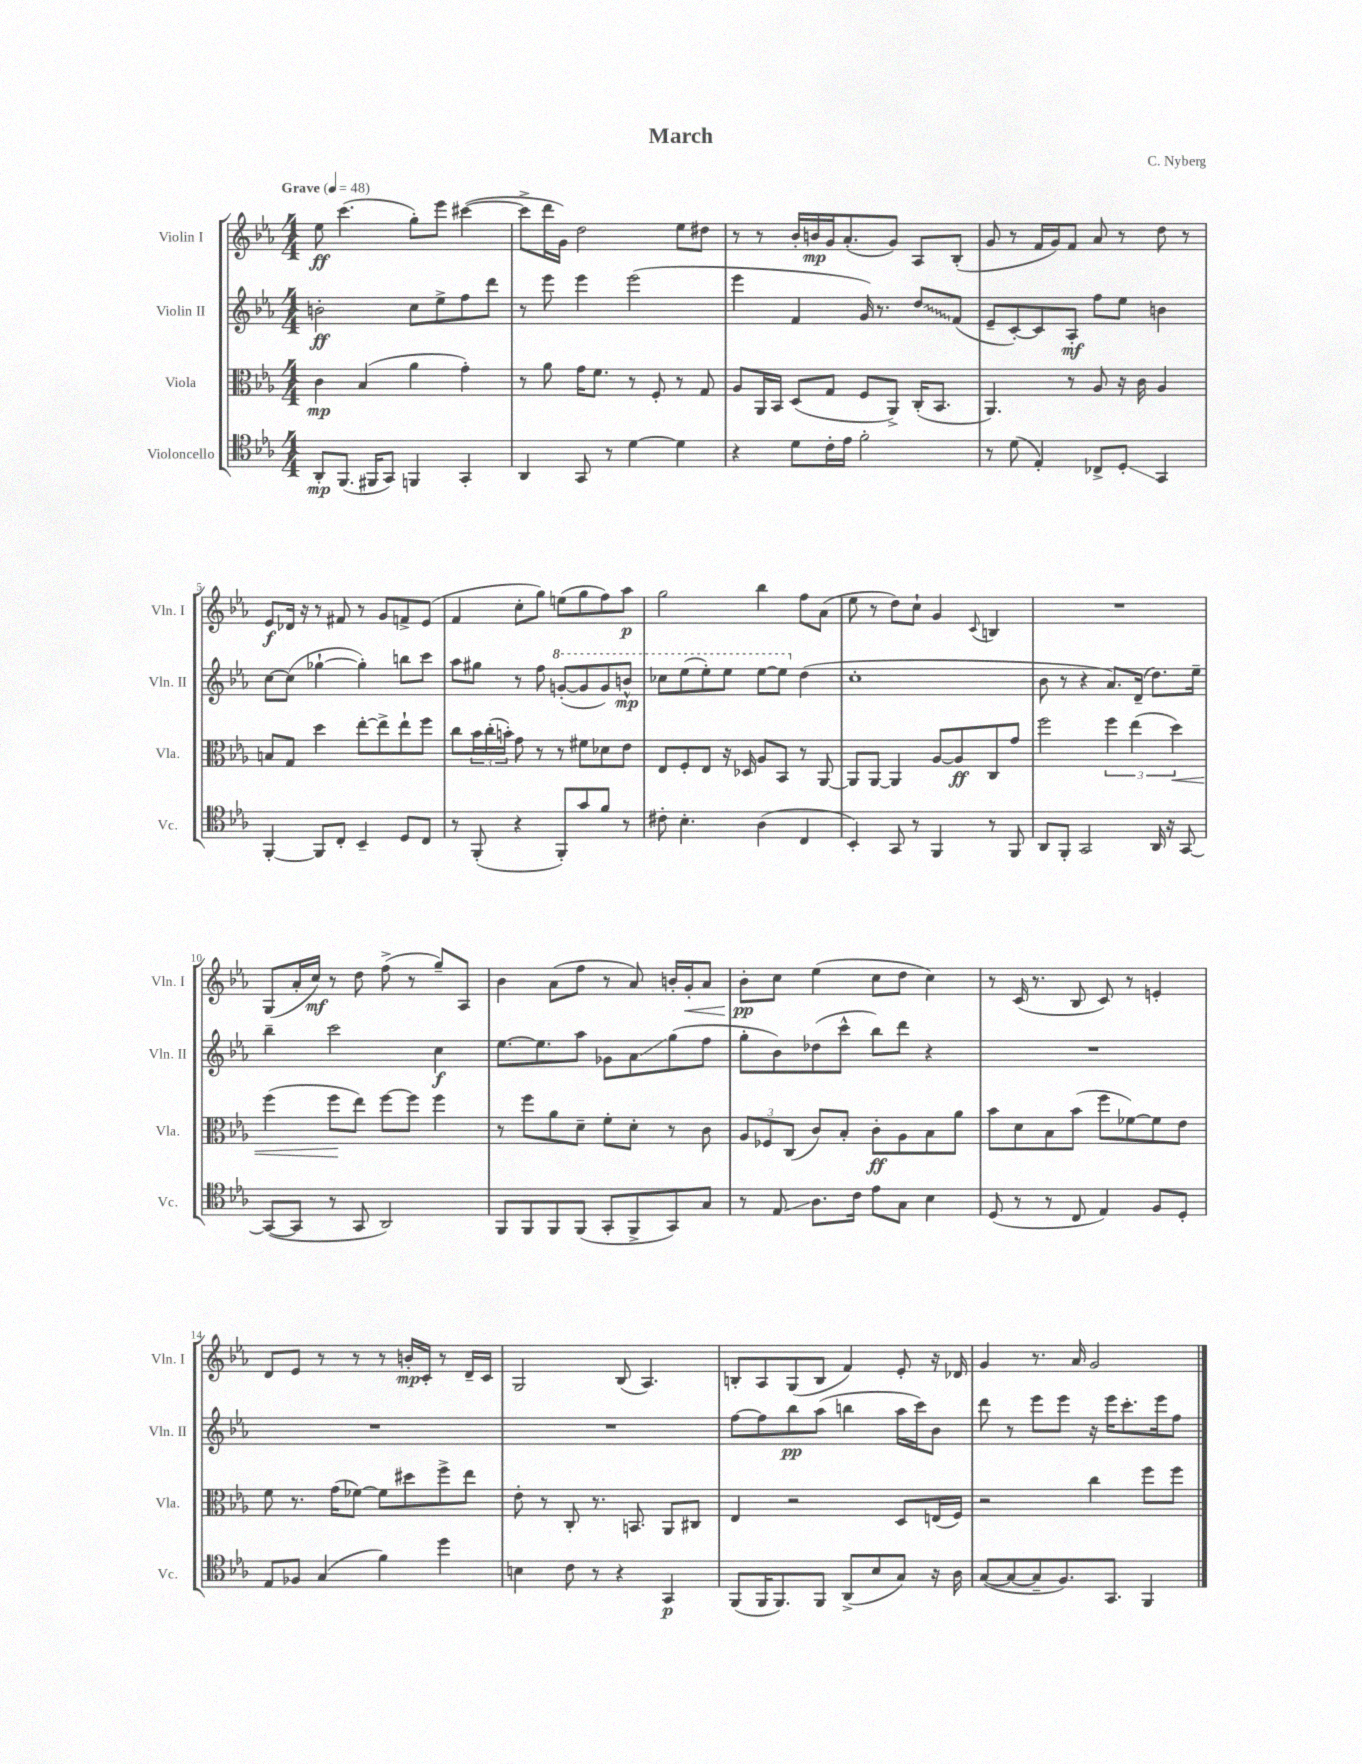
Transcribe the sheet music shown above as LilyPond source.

\header { title = "March" composer = "C. Nyberg" }
<<
\new StaffGroup <<
\new Staff = "s0" \with { instrumentName = "Violin I" shortInstrumentName = "Vln. I" } {
    \clef treble \key ees \major \numericTimeSignature \time 4/4 \tempo "Grave" 4 = 48
    ees''8\ff c'''4.( g''8-.) ees'''8 cis'''4~( |
    cis'''8-> d'''16 g'16) d''2 ees''8 dis''8 |
    r8 r8 bes'16-. b'16\mp g'16 aes'8.-.( g'8) aes8 bes8-.( |
    g'8 r8 f'16 g'16) f'8 aes'8 r8 d''8 r8 |
    ees'8\f des'16 r16 r8 fis'8 r8 g'8 f'8-> ees'8( |
    f'4 c''8-. g''8) e''8( g''8 f''8) aes''8\p |
    g''2 bes''4 f''8 aes'8( |
    ees''8 r8 d''8) c''8-! g'4 \appoggiatura { c'8 } b4 |
    R1 |
    g8( aes'16-. c''16\mf) r8 d''8 f''8->( r8 g''8--) aes8 |
    bes'4 aes'8( f''8 r8 aes'8) b'16-. g'16-.\< aes'8 |
    bes'8-.\pp\! c''8 ees''4( c''8 d''8 c''4) |
    r8 c'16( r8. bes8 c'8) r8 e'4-. |
    d'8 ees'8 r8 r8 r8 b'16-.\mp c'16-. r8 d'16-- c'16 |
    g2 bes8( aes4.) |
    b8-. aes8 g8( b8 f'4) ees'8-. r16 des'16 |
    g'4 r8. aes'16 g'2 \bar "|." |
}
\new Staff = "s1" \with { instrumentName = "Violin II" shortInstrumentName = "Vln. II" } {
    \clef treble \key ees \major \numericTimeSignature \time 4/4
    b'2-.\ff c''8 ees''8-> f''8 d'''8 |
    r8 ees'''8 ees'''4 ees'''2( |
    ees'''4 f'4 g'16) r8. \once \override Glissando.style = #'zigzag d''8\glissando f'8( |
    ees'8-- c'8~-.) c'8 aes8-.\mf f''8 ees''8 b'4 |
    c''8~ c''8( ges''4~-! ges''4-.) b''8 c'''8 |
    aes''8 gis''8 r8 f''8 \ottava #1 g''8~-.( g''8 g''8) b''8-^\mp |
    ces'''8 ees'''8( ees'''8-.) ees'''8 ees'''8~ ees'''8 \ottava #0 d''4( |
    c''1-. |
    bes'8 r8 r4 aes'8.) d'16--( d''8.) ees''16-- |
    bes''4-- c'''2 c''4\f |
    ees''8.~ ees''8. aes''8 ges'8 aes'8\glissando g''8( f''8 |
    g''8-. bes'8) des''8( c'''8-^ bes''8) d'''8 r4 |
    R1 |
    R1 |
    R1 |
    f''8~ f''8 bes''8\pp aes''8( b''4 aes''16 c'''16) bes'8 |
    d'''8 r8 ees'''8 ees'''8 r16 ees'''16 c'''8.-. ees'''16 f''8 \bar "|." |
}
\new Staff = "s2" \with { instrumentName = "Viola" shortInstrumentName = "Vla." } {
    \clef alto \key ees \major \numericTimeSignature \time 4/4
    c'4\mp bes4( aes'4 g'4-.) |
    r8 aes'8 g'16 f'8. r8 f8-. r8 g8 |
    aes8 aes,16 bes,16 d8( g8 f8 aes,8->) c16-.( bes,8. |
    aes,4.) r8 aes8 r16 c'16 aes4 |
    b8 g8 d''4 ees''8~-. ees''8-> ees''8-! f''8 |
    c''8 \tuplet 3/2 { bes'16 c''16-.( b'16-.) } g'8 r8 r8 fis'8 des'8 ees'8 |
    ees8 f8-. ees8 r16 des16 aes8 bes,8 r8 aes,8~ |
    aes,8 aes,8~ aes,4 aes8~ aes8\ff c8 g'8 |
    f''2 \tuplet 3/2 { f''4 ees''4( d''4\<) } |
    f''4( f''8\! ees''8) f''8~ f''8 f''4 |
    r8 f''8 aes'8 d'8-- f'8-. d'8-. r8 c'8 |
    \tuplet 3/2 { aes8 fes8 c8( } c'8) bes8-. c'8-.\ff aes8 bes8 aes'8 |
    bes'8 d'8 bes8 bes'8( f''8 fes'8~) fes'8 ees'8 |
    f'8 r8. g'16( fes'8~) fes'8 dis''8 f''8-> ees''8 |
    ees'8-. r8 c8-. r8. b,8. aes,8 cis8 |
    ees4 r2 d8 e16( f16) |
    r2 c''4 f''8 f''8 \bar "|." |
}
\new Staff = "s3" \with { instrumentName = "Violoncello" shortInstrumentName = "Vc." } {
    \clef tenor \key ees \major \numericTimeSignature \time 4/4
    aes,8-.\mp f,8.( fis,16 g,8) f,4 g,4-. |
    aes,4 g,8 r8 d'4~ d'4 |
    r4 d'8 c'16-. ees'16 f'2-. |
    r8 d'8( ees4-.) ces8-> d8-.\glissando g,4 |
    f,4~-. f,8 c8-. bes,4-- d8 c8 |
    r8 f,8-.( r4 f,8-.) g'8 f'8 r8 |
    cis'8-. bes4.-. aes4( c4 |
    bes,4-.) g,8 r8 f,4 r8 f,8 |
    aes,8 f,8-. g,2 aes,16 r16 g,8~ |
    g,8~( g,8 r8 g,8 aes,2) |
    f,8 f,8 f,8 f,8( g,8-. f,8-> g,8) g8 |
    r8 ees8\glissando aes8. c'16 ees'8 g8 bes4 |
    d8( r8 r8 c8 ees4) f8 d8-. |
    ees8 fes8 g4( f'4) d''4 |
    b4 c'8 r8 r4 g,4\p |
    f,8( f,16 f,8.) f,8 aes,8->( bes8 g8) r16 aes16 |
    g8~( g8~ g8-- f8.) g,8. f,4 \bar "|." |
}
>>
>>
